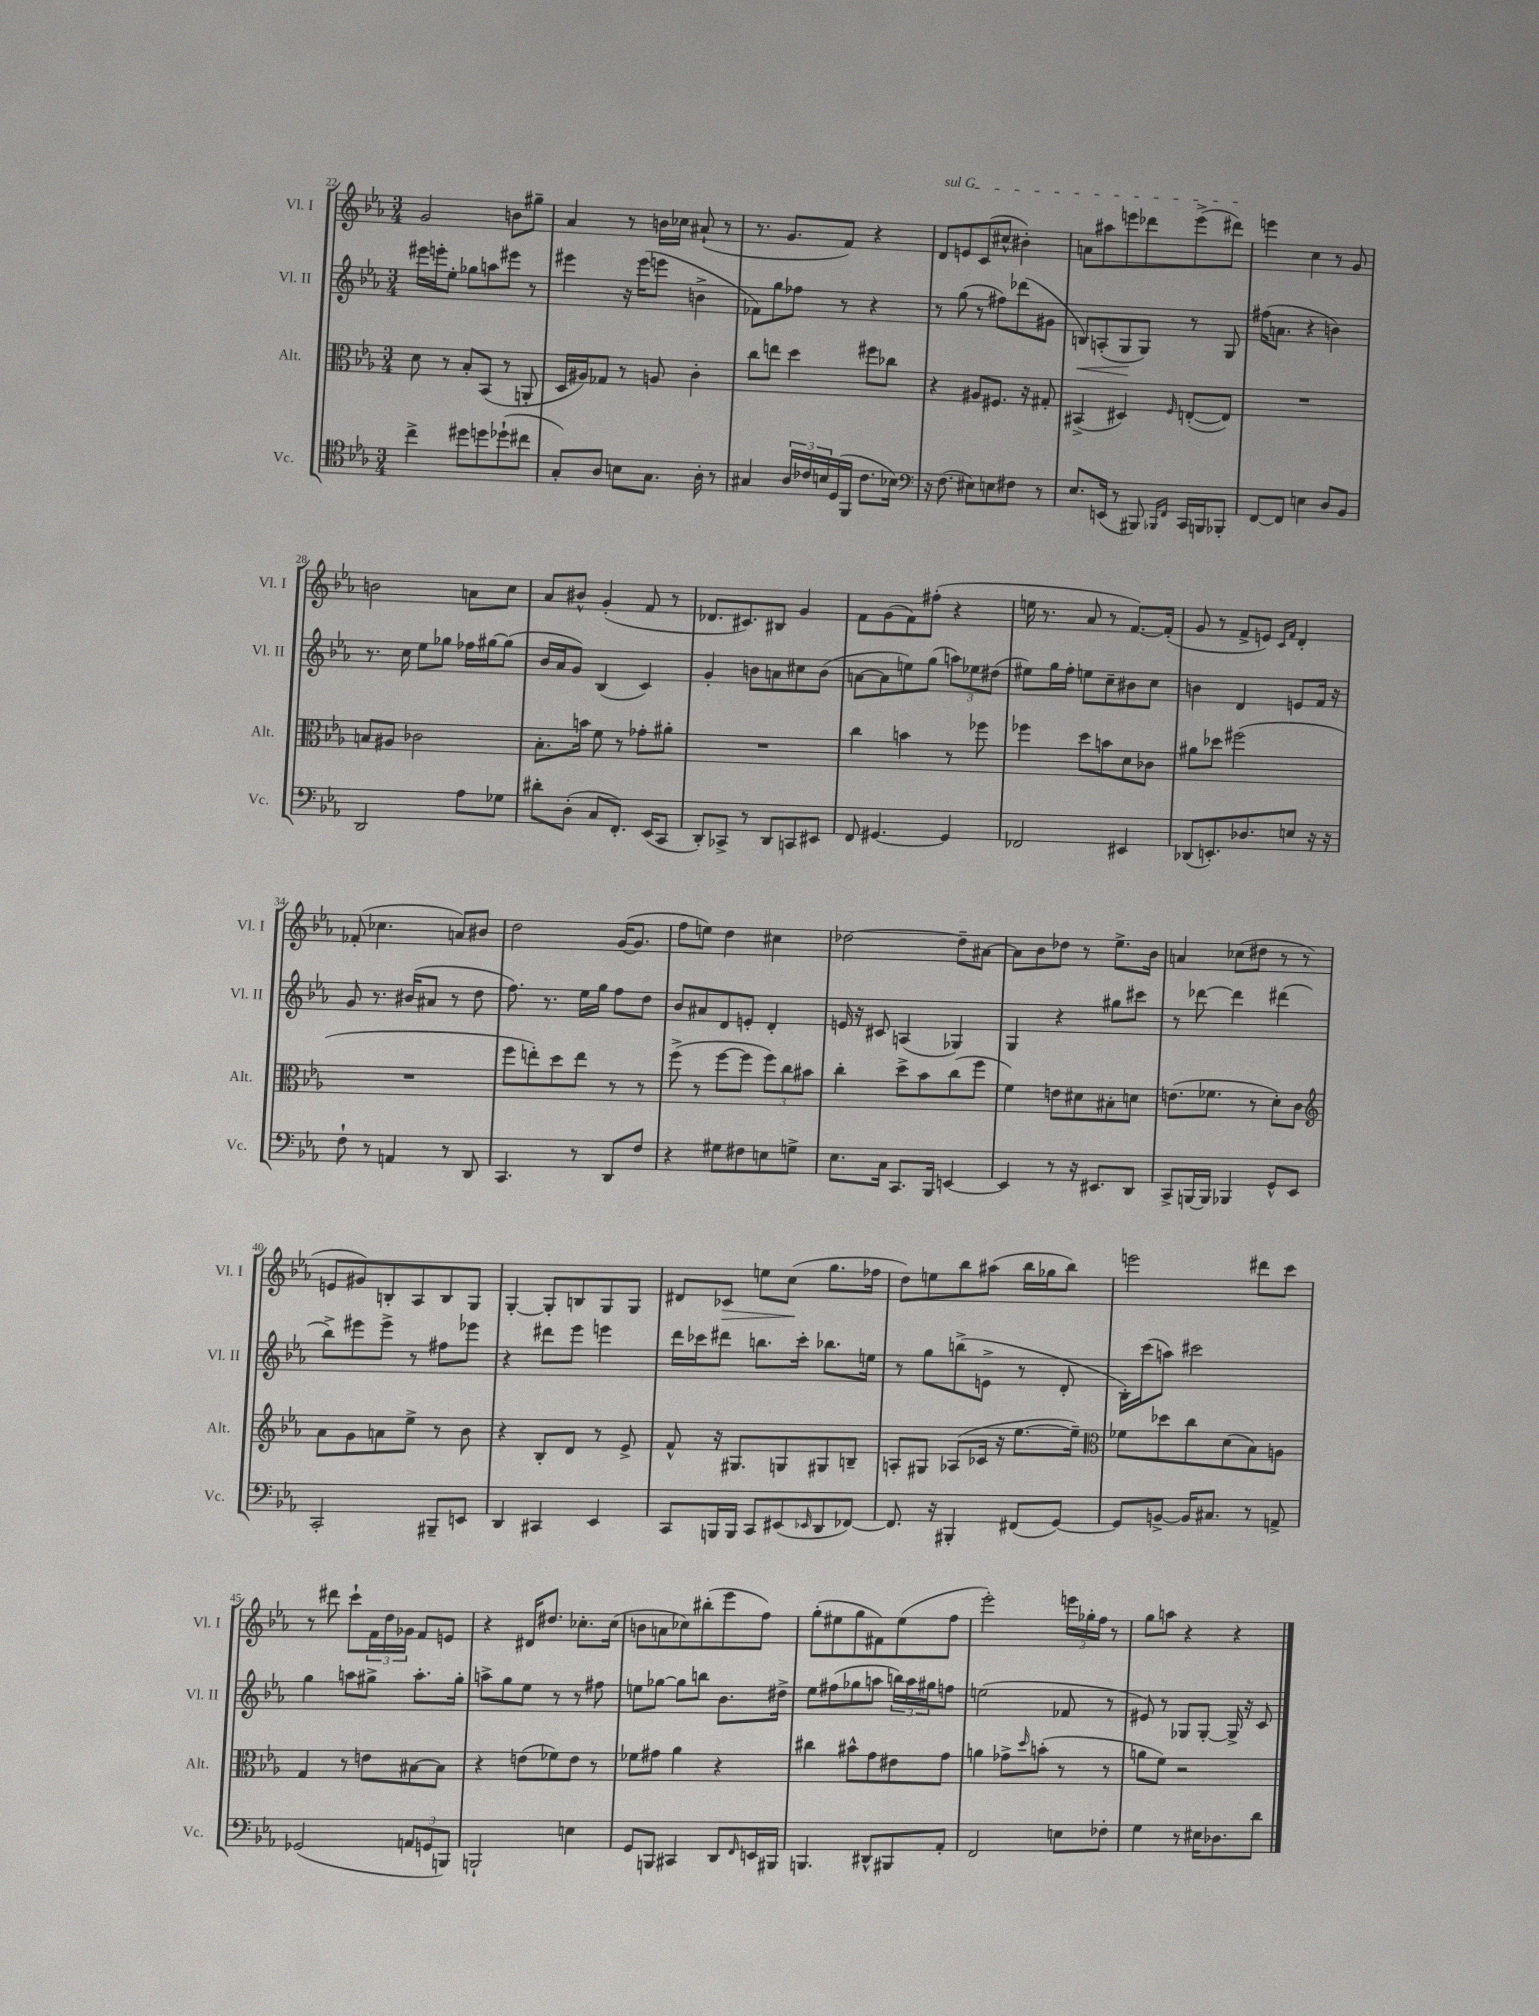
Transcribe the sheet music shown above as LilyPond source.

<<
\new StaffGroup <<
\new Staff = "s0" \with { instrumentName = "Vl. I" shortInstrumentName = "Vl. I" } {
    \clef treble \key ees \major \numericTimeSignature \time 3/4
    g'2 b'8 gis''8-- |
    aes'4 r8 b'16 ces''16 ais'8-!( r8 |
    r8. g'8. f'8) r4 |
    \once \override TextSpanner.bound-details.left.text = \markup { \italic "sul G" } d'8\startTextSpan e'8 c'8( cis''8-^ bis'4-.) |
    a'8 ais''8 e'''8 des'''8 e'''8->( dis'''8\stopTextSpan) |
    e'''4 c''4 r8 g'8 |
    b'2 a'8 c''8 |
    aes'8 bis'8-^ g'4-.( f'8 r8 |
    des'8. cis'8.) bis8 g'4 |
    f'8 g'8( f'8) fis''8-.( r4 |
    e''16 r8. aes'8 r8 f'8.~) f'16-.( |
    g'8 r8 f'8-> e'8) \grace { c'16 f'16 } d'4-. |
    fes'8-.( ces''4. a'8) bis'8 |
    d''2 g'16~( g'8. |
    f''8 e''8) d''4 cis''4 |
    des''2~ des''8-- ais'8~ |
    ais'8 bes'8 des''8 r8 ees''8.-> bes'16 |
    a'4 ces''8( dis''8 r8 r8 |
    e'8 gis'8) b8-. aes8 b8 g8 |
    g4~-. g8-. b8 g8 g8 |
    dis'8 ces'8\> e''8 c''8\!( g''8. fes''16 |
    d''8) e''8 bes''8 ais''8( bes''16 ges''16 bes''8) |
    e'''2 dis'''8 c'''8 |
    r8 dis'''8 c'''8-! \tuplet 3/2 { f'16 d''16 ges'16 } f'8 e'8 |
    r4 dis'16 dis''8. ces''8.-. ces''16( |
    b'8 a'8 ces''8) bis''8-.( ees'''8 f''8) |
    g''8-.( eis''8 g''8 fis'8) eis''8( f''8 |
    ees'''2-.) \tuplet 3/2 { e'''16 ges''16-. f''16 } r8 |
    g''8 a''8 r4 r4 \bar "|." |
}
\new Staff = "s1" \with { instrumentName = "Vl. II" shortInstrumentName = "Vl. II" } {
    \clef treble \key ees \major \numericTimeSignature \time 3/4
    eis'''16 e'''16-. ees''8-. ges''8 a''8 eis'''8 r8 |
    eis'''4 r16 eis'''16( e'''8 b'4-> |
    fes'8) g''8 fes''8 r8 r4 |
    r8 g''8( r8 fis''8) des'''8( gis'8 |
    b8\<) a8-.( g8\! g8) r8 g8 |
    fis''16( a'8. r4 b'4) |
    r8. c''16 ees''8 ges''8 fes''16 gis''16~ gis''8( |
    bes'16 aes'16 g'8) bes4( c'4) |
    g'4-. b'8 a'8 cis''8 b'8( |
    a'8~ a'8 e''8) g''8( \tuplet 3/2 { a''8) ees''8 dis''8( } |
    eis''8) g''16 f''16-. e''8 c''8-- bis'8 c''8 |
    b'4 d'4 e'8 f'16 r16 |
    g'8 r8. bis'16( ais'8 r8 d''8 |
    f''8.) r8. ees''16 g''16 f''8 d''8 |
    bes'8 ais'8 d'8 e'8-. d'4-. |
    e'16 r16 cis'8 a4( ges4) |
    g4 r4 gis''8 cis'''8 |
    r8 des'''8~ des'''4 dis'''4( |
    bes''8->) eis'''8 eis'''8-> r8 fis''8 ees'''8 |
    r4 dis'''8 ees'''8 e'''4 |
    d'''16 ces'''16 dis'''8 b''8. ces'''16-. bes''8. e''16 |
    r8 g''8 b''8->( e'8-> r8 d'8-. |
    bes16-.) c'''16( a''8) cis'''2 |
    g''4 a''8 gis''8-> a''8.-. gis''16-. |
    a''8-> g''8 ees''8 r8 r8 fis''8 |
    e''8 ges''8~ ges''8 b''8 bes'8. dis''16-> |
    ees''8 fis''8( ges''8 a''8 \tuplet 3/2 { b''16) a''16 gis''16 } f''8 |
    e''2( fes'8 r8 |
    eis'8) r8 ges8 ges8~-. ges16-> r16 c'8 \bar "|." |
}
\new Staff = "s2" \with { instrumentName = "Alt." shortInstrumentName = "Alt." } {
    \clef alto \key ees \major \numericTimeSignature \time 3/4
    d'8 r8 bes8-. bes,8( r8 a,8-. |
    d16 ais16) ges8 r8 a8 c'4-. |
    c''8 e''8 d''4 fis''8 ces''8 |
    r4 ais8 fis8. r16 gis8-. |
    bis,4->( dis4) \grace { f16 } e8~-.( e8) |
    R2. |
    b8 ais8 ces'2 |
    bes8.-. b'16 f'8 r8 ges'8-. ais'8-. |
    R2. |
    c''4 b'4 r8 fes''8 |
    fes''4 d''8 b'8 d'8 ces'8 |
    ais'8 des''8 fis''2( |
    R2. |
    f''8 e''8-.) d''8 e''8 r8 r8 |
    f''8->( r8 f''8~ f''8 \tuplet 3/2 { f''8) c''8 bis'8 } |
    c''4-. d''8-> bes'8 c''8( f''8 |
    f'4) e'8 dis'8 bis8-. d'8 |
    e'8.( fes'8. r8 d'8-.) c'8 |
    \clef treble aes'8 g'8 a'8 ees''8-> r8 bes'8 |
    r4 bes8-. d'8 r8 ees'8-> |
    f'8-^ r16 gis8. g8 gis8 b8-- |
    a8-. gis8 aes8( ces'16 r16 ees''8.~ ees''16--) |
    \clef alto fes'8 des''8 c''8 d'8( bes8) a8 |
    g4 r8 e'8 bis8~ bis8 |
    r4 e'8( fes'8) e'8 r8 |
    fes'8 gis'8 aes'4 r4 |
    cis''4 bis'8-^ g'8 eis'8 g'8 |
    a'4 ges'8-> \grace { d''16 } b'8-.( r8 r8 |
    a'8 f'8) r2 \bar "|." |
}
\new Staff = "s3" \with { instrumentName = "Vc." shortInstrumentName = "Vc." } {
    \clef tenor \key ees \major \numericTimeSignature \time 3/4
    c''4-> dis''8 d''8 des''8-!( cis''8 |
    g8-.) aes8 b8 g8. aes16-. r8 |
    gis4 \tuplet 3/2 { aes16 ces'16 b16 } d16( f,16 ces'8. bes16) |
    \clef bass r16 f8.( eis8) e8 fis8 r8 |
    ees8. e,16( r8 bis,,8) \grace { bes,,16 f,16 } c,16 b,,16 bes,,8-. |
    f,8~ f,8 e4 d8 bes,8 |
    d,2 aes8 ges8 |
    dis'8-. d8-.( c8 f,8.-.) ees,16( c,8 |
    d,8-.) ces,8-> r8 d,8 c,8 eis,8 |
    f,8 gis,4.~ gis,4 |
    fes,2 eis,4 |
    des,8( e,8.-.) des8. e8 r16 r16 |
    f8-! r8 a,4 r8 d,8 |
    c,4. r8 d,8 f8 |
    r4 gis8 fis8 e8 g8-> |
    ees8. c16 c,8. bes,,16 e,4~ |
    e,4 r8 r16 eis,8. d,8 |
    c,8-> b,,16~ b,,16 bes,,4 g,8-^ ees,8 |
    c,2-. bis,,8-- e,8 |
    d,4 cis,4 ees,4 |
    c,8 b,,16 b,,16 c,8 eis,8( \grace { ees,16 } d,8 fes,8~) |
    fes,8. r16 bis,,4-. fis,8( g,8~) |
    g,8 b,8~-> b,16 cis8. r8 a,8-> |
    ges,2( \tuplet 3/2 { a,8 g,8 b,,8) } |
    b,,2-! e4 |
    g,8 b,,8 cis,4 d,8 \grace { f,16 } e,16 bis,,16 |
    b,,4. dis,8-^ bis,,8 aes,8-. |
    f,2 e8 fes8-. |
    g4 r8 eis16 des8. d'8 \bar "|." |
}
>>
>>
\layout { \context { \Score currentBarNumber = #22 } }
